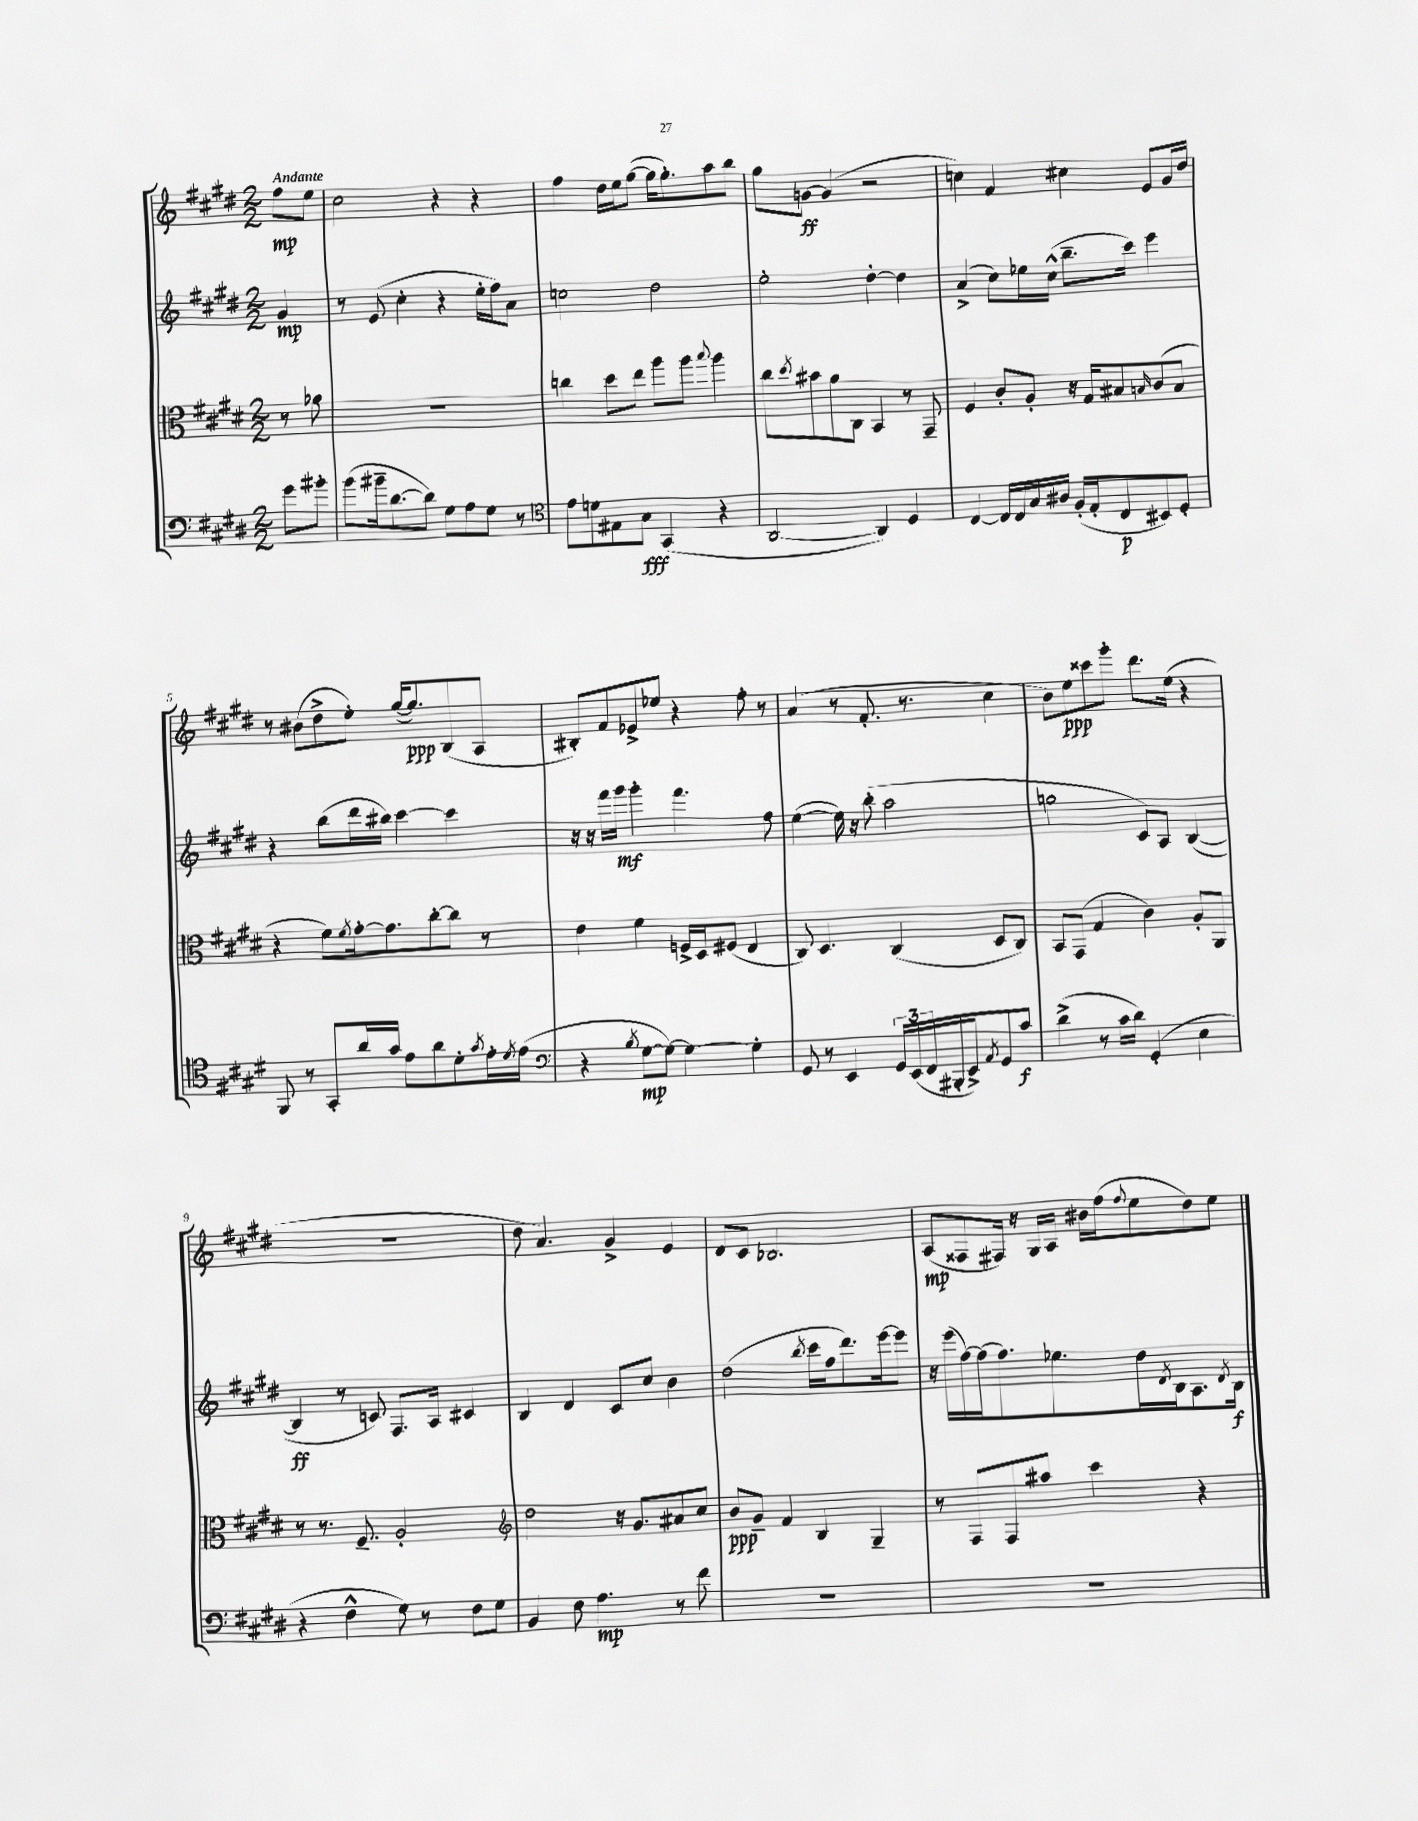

**kern	**kern	**kern	**kern
*staff4	*staff3	*staff2	*staff1
*clefF4	*clefC3	*clefG2	*clefG2
*k[f#c#g#d#]	*k[f#c#g#d#]	*k[f#c#g#d#]	*k[f#c#g#d#]
*M2/2	*M2/2	*M2/2	*M2/2
8g#	8r	4g#	8ff#
8b#'	8a-	.	8ee
=	=	=	=
(8b	1r	8r	2cc#
16b#~	.	(8e	.
[8.d#	.	.	.
.	.	4cc#'	.
8d#])	.	.	.
8G#	.	4r	4r
8A	.	.	.
8G#	.	16ee'	4r
.	.	16ff#)	.
8r	.	8a	.
=	=	=	=
*clefC4	*	*	*
8e	4cc	2cc	4ff#
8d	.	.	.
8E#	8dd#	.	16dd#
.	.	.	16ee
8G#	8ee	.	([8gg#
(4GG#	8aa	2dd#	16gg#]
.	.	.	8.gg#')
.	8aa	.	.
.	8qqbb	.	.
4r	4aa	.	8aa
.	.	.	8bb
=	=	=	=
[2AA	8cc#	2ee'	8gg#
.	8qdd#	.	.
.	8b#	.	[8g
.	8a	.	(4g]
.	8C#	.	.
4AA])	4BB	[4dd#'	2r
4D#	8r	4dd#]	.
.	8GG#~	.	.
=	=	=	=
[4C#	4F#	(4a^	4cc)
16C#]	8c#'	8cc#)	4f#
16C#	.	.	.
16G#	8A'	16ee-	.
16A#	.	(16cc#^^	.
(16F#'	16r	8.bb~	4cc#
16E'	16G#	.	.
8C#	8B#	.	.
.	.	16ccc#)	.
.	16qqB	.	.
8BB#)	(8c#	4eee	8e
8D#'	8B	.	16g#
.	.	.	16dd#
=	=	=	=
8FF#	4r	4r	8r
8r	.	.	(8b#
8GG#'	8f#)	(8bb	8dd#^
.	8qf#	.	.
16a	[16g#'	16ddd#	8ee')
16g#	8.g#]	16bb#)	.
8e	.	[4ccc#	([16gg#
.	.	.	8.gg#])
8a	[8cc#'	.	.
8d#'	8cc#]	4ccc#]	(8B
8qg#	.	.	.
16e'	8r	.	8A
8qd#	.	.	.
(16e	.	.	.
=	=	=	=
*clefF4	*	*	*
4r	4e	16r	8B#')
.	.	16r	.
.	.	16fff#	8f#
.	.	16ggg#	.
8qB	.	.	.
[8G#	4f#	4ggg#'	8e-^
8G#_)	.	.	8ee-
4G#_	16F^	4.fff#	4r
.	16D#	.	.
.	(8F#	.	.
4G#']	4E	.	8ff#'
.	.	8ff#	8r
=	=	=	=
8GG#	8C#)	([4ee	(4a
8r	4.D#	.	.
4EE	.	16ee])	8r
.	.	16r	.
.	.	(8bb'	8.f#'
24GG#	(4C#	2aa	.
(24EE	.	.	.
.	.	.	8.r
24FF#	.	.	.
16BBB#'	.	.	.
16EE^)	.	.	.
8qAA	.	.	.
8GG#	8D#	.	4cc#
8c#	8C#)	.	.
=	=	=	=
(4d#^	8BB	2gg	8b)
.	(8GG#	.	8ee
8r	4G#	.	8ccc##
16c#	.	.	8ggg#'
16d#)	.	.	.
(4GG#'	4c#)	8c#)	8.ddd#
.	.	8A	.
.	.	.	(16ee
4E	8A'	([4B	4r
.	8AA	.	.
=	=	=	=
4r	8r	4B]	1r
.	8.r	.	.
4F#^^	.	8r	.
.	8.F#~	.	.
.	.	8c)	.
8G#)	2A'	8.F#	.
8r	.	.	.
.	.	16A	.
8F#	.	4c#	.
8G#	.	.	.
=	=	=	=
*	*clefG2	*	*
4BB	2dd#	4B	8dd#
.	.	.	4.a)
8F#	.	4d#	.
4.A	.	.	.
.	16r	8c#	4g#^
.	8.g#	.	.
.	.	8cc#	.
8r	8a#	4b	4e
8f#	8cc#	.	.
=	=	=	=
1r	8b	(2dd#	8d#
.	8g#~	.	8c#
.	4f#	.	2.B-
.	.	8qbb	.
.	4B	16ccc#	.
.	.	16ff#	.
.	.	8.ddd#)	.
.	4G#~	.	.
.	.	[16eee	.
.	.	8eee]	.
=	=	=	=
1r	8r	16r	(8A
.	.	(16eee	.
.	8F#	[16ff#)	8F##
.	.	(16ff#]	.
.	8F#	8.ff#)	16F#)
.	.	.	16r
.	8aa#	.	16G#
.	.	8.ee-	16A
.	4ccc#	.	16b#
.	.	.	(16ff#
.	.	.	8qqff#
.	.	16dd#	8ee
.	.	8qd#	.
.	.	16B	.
.	4r	8.A	8dd#)
.	.	.	8ee
.	.	8qd#	.
.	.	16B	.
==	==	==	==
*-	*-	*-	*-
